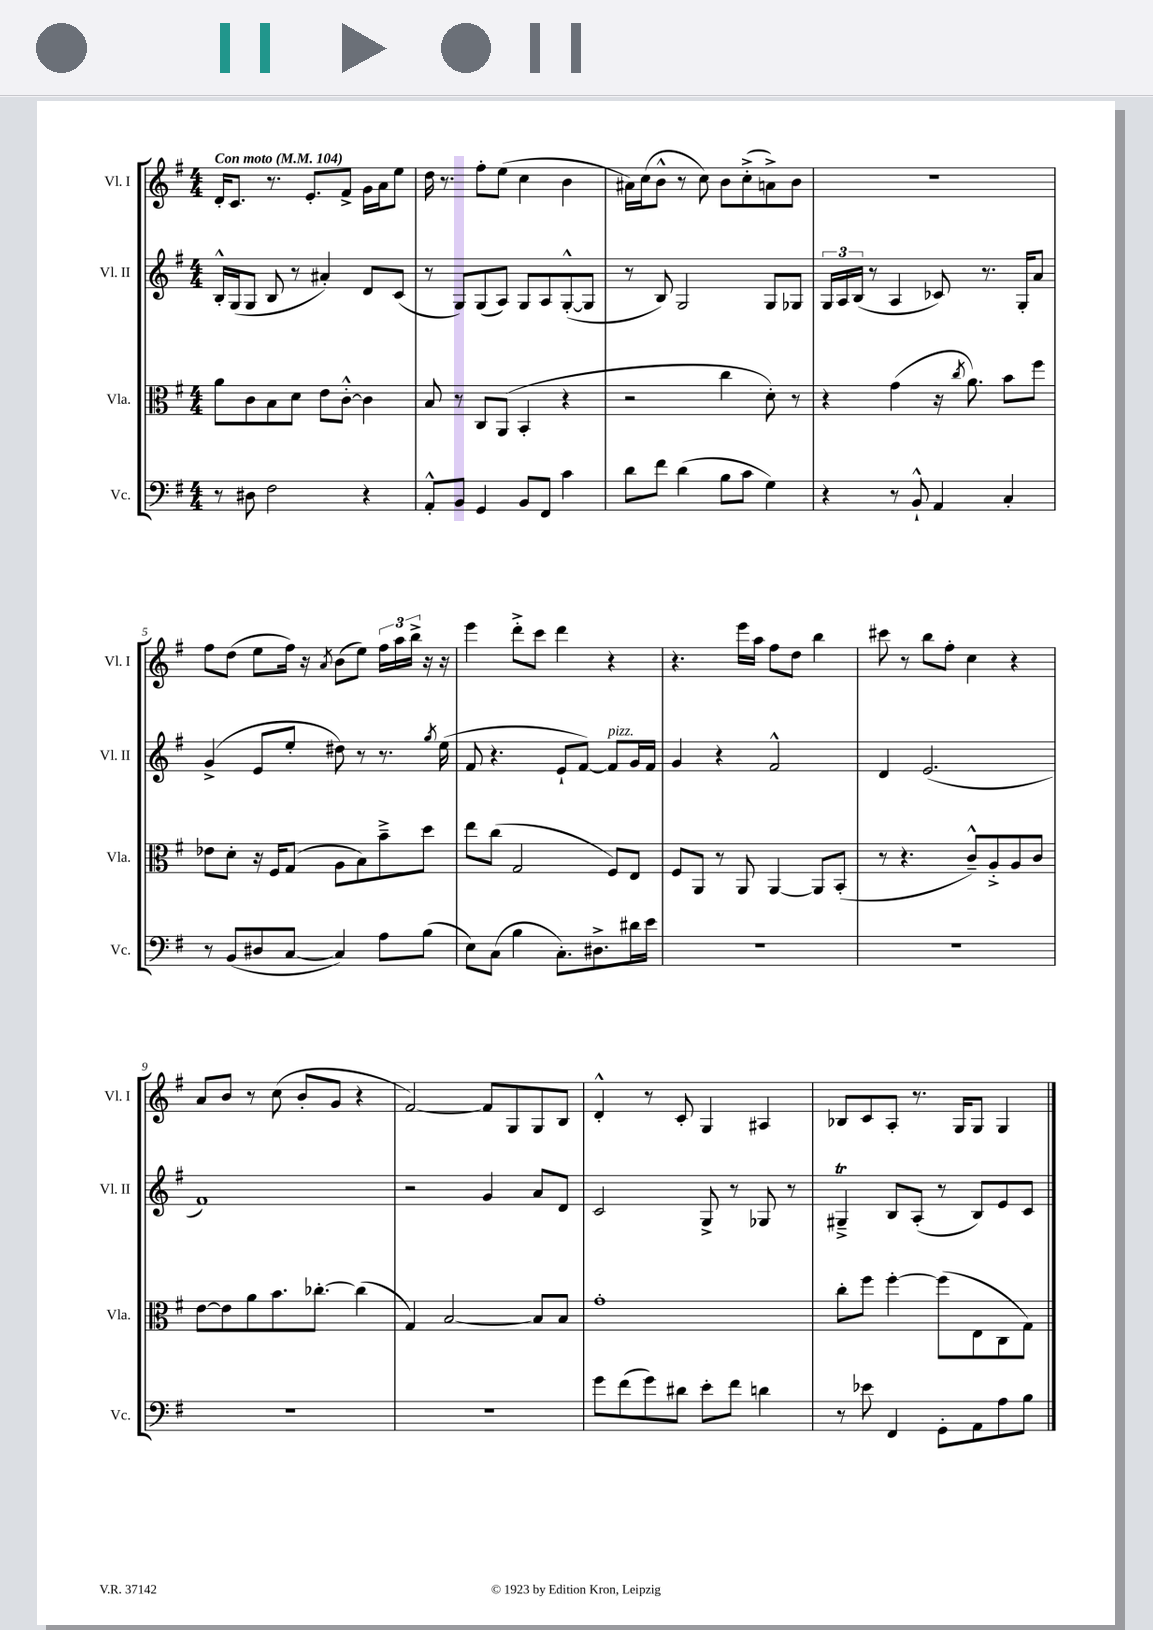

**kern	**kern	**kern	**kern
*part4	*part3	*part2	*part1
*staff4	*staff3	*staff2	*staff1
*I"Vc.	*I"Vla.	*I"Vl. II	*I"Vl. I
*I'Vc.	*I'Vla.	*I'Vl. II	*I'Vl. I
*clefF4	*clefC3	*clefG2	*clefG2
*k[f#]	*k[f#]	*k[f#]	*k[f#]
*M4/4	*M4/4	*M4/4	*M4/4
*MM104	*MM104	*MM104	*MM104
=1	=1	=1	=1
!	!	!	!LO:TX:a:B:t=Con moto
8r	8a\L	16B'^^/LL	16d'/KL
.	.	(16G/J	8.c/J
8D#X\	8c\	8G/J	.
2F#\	8B\	8B/	8.r
.	8d\J	8r	.
.	.	.	8.e'/L
.	8e\L	4a#X'/)	.
.	[8c'^^\J	.	8f#^/J
4r	4c\]	8d/L	16g\LL
.	.	.	16a\J
.	.	(8c/J	8ee\J
=2	=2	=2	=2
8AA'^^/L	8B/	8r	16dd\
.	.	.	8.r
8BB/J	8r	8G/L)	.
4GG/	8C/L	(8G/	8ff#'\L
.	(8AA/J	8A/J)	(8ee\J
8BB/L	4BB'/	8G/L	4cc\
8FF#/J	.	8A/	.
4c\	4r	([8G'^^/	4b\
.	.	8G/J]	.
=3	=3	=3	=3
8d\L	2r	8r	16a#X\LL)
.	.	.	(16cc\J
8f#\J	.	8B/)	8b^^\J
(4d\	.	2G/	8r
.	.	.	8cc\)
8B\L	4cc\	.	8b\L
8c\J	.	.	(8cc'^\
4G\)	8d'\)	8G/L	8an^\)
.	8r	8G-X/J	8b\J
=4	=4	=4	=4
4r	4r	24G/LL	1r
.	.	24A/	.
.	.	(24B/JJ	.
.	.	8r	.
8r	(4g\	4A/	.
8BB`^^/	.	.	.
4AA/	16r	8c-X/)	.
.	8qcc/	.	.
.	8.a\)	.	.
.	.	8.r	.
4C'/	8b\L	.	.
.	.	16G'/KL	.
.	8ff#\J	8a/J	.
!!LO:LB:g=z
=5	=5	=5	=5
8r	8e-X\L	(4g^/	8ff#\L
(8BB/L	8d'\J	.	(8dd\J
8D#X/	16r	8e/L	8ee\L
.	16F#/KL	.	.
[8C/J	(8G/J	8ee'/J	16ff#\Jk)
.	.	.	16r
.	.	.	8qa/
4C/])	8A\L	8dd#X\)	(8b\L
.	8B\)	8r	8ee\J)
8A\L	8b~^\	8.r	24ff#\LL
.	.	.	24aa\
.	.	.	24bb^\JJ
(8B\J	8dd\J	.	16r
.	.	8qgg/	.
.	.	(16ee\	16r
=6	=6	=6	=6
8E\L)	8ee\L	8f#/	4eee\
(8C\J	(8cc\J	4.r	.
4B\	2G/	.	8ddd'^\L
.	.	.	8ccc\J
8.C'\L)	.	8e`/L	4ddd\
.	.	[8f#/J)	.
8.D#X^\	.	.	.
!	!	!LO:TX:a:i:t=pizz.	!
.	8F#/L)	8f#/L]	4r
16d#X\L	8E/J	16g/L	.
16e\JJ	.	16f#/JJ	.
=7	=7	=7	=7
1r	8F#/L	4g/	4.r
.	8AA/J	.	.
.	8r	4r	.
.	8AA/	.	16eee\LL
.	.	.	16aa\JJ
.	[4AA/	2f#^^/	8ff#\L
.	.	.	8dd\J
.	8AA/L]	.	4bb\
.	(8BB'/J	.	.
=8	=8	=8	=8
1r	8r	4d/	8ccc#X\
.	4.r	.	8r
.	.	(2.e/	8bb\L
.	.	.	8ff#'\J
.	8c~^^/L)	.	4cc\
.	8A'^/	.	.
.	8A/	.	4r
.	8c/J	.	.
!!LO:LB:g=z
=9	=9	=9	=9
1r	[8e\L	1f#)	8a/L
.	8e\]	.	8b/J
.	8a\	.	8r
.	8.b\	.	(8cc\
.	.	.	8b'/L
.	[8.cc-X'\J	.	.
.	.	.	8g/J
.	(4cc-\]	.	4r
=10	=10	=10	=10
1r	4G/)	2r	[2f#/)
.	[2B/	.	.
.	.	4g/	8f#/L]
.	.	.	8G/
.	8B/L]	8a/L	8G/
.	8B/J	8d/J	8B/J
=11	=11	=11	=11
8g\L	1g'	2c/	4d'^^/
(8f#\	.	.	.
8g\)	.	.	8r
8d#X\J	.	.	8c'/
8e'\L	.	8G^/	4G/
8f#\J	.	8r	.
4dn\	.	8G-X/	4A#X/
.	.	8r	.
=12	=12	=12	=12
8r	8cc'\L	4G#Xt~^/	8B-X/L
8e-X\	8ff#\J	.	8c/
4FF#/	[4ff#'\	8B/L	8A'/J
.	.	(8A'/J	8.r
8GG'\L	(8ff#\L]	8r	.
.	.	.	16G/KL
8AA\	8E\	8B/L)	8G/J
8A\	8C\	8e/	4G/
8B\J	8G\J)	8c/J	.
==	==	==	==
*-	*-	*-	*-
